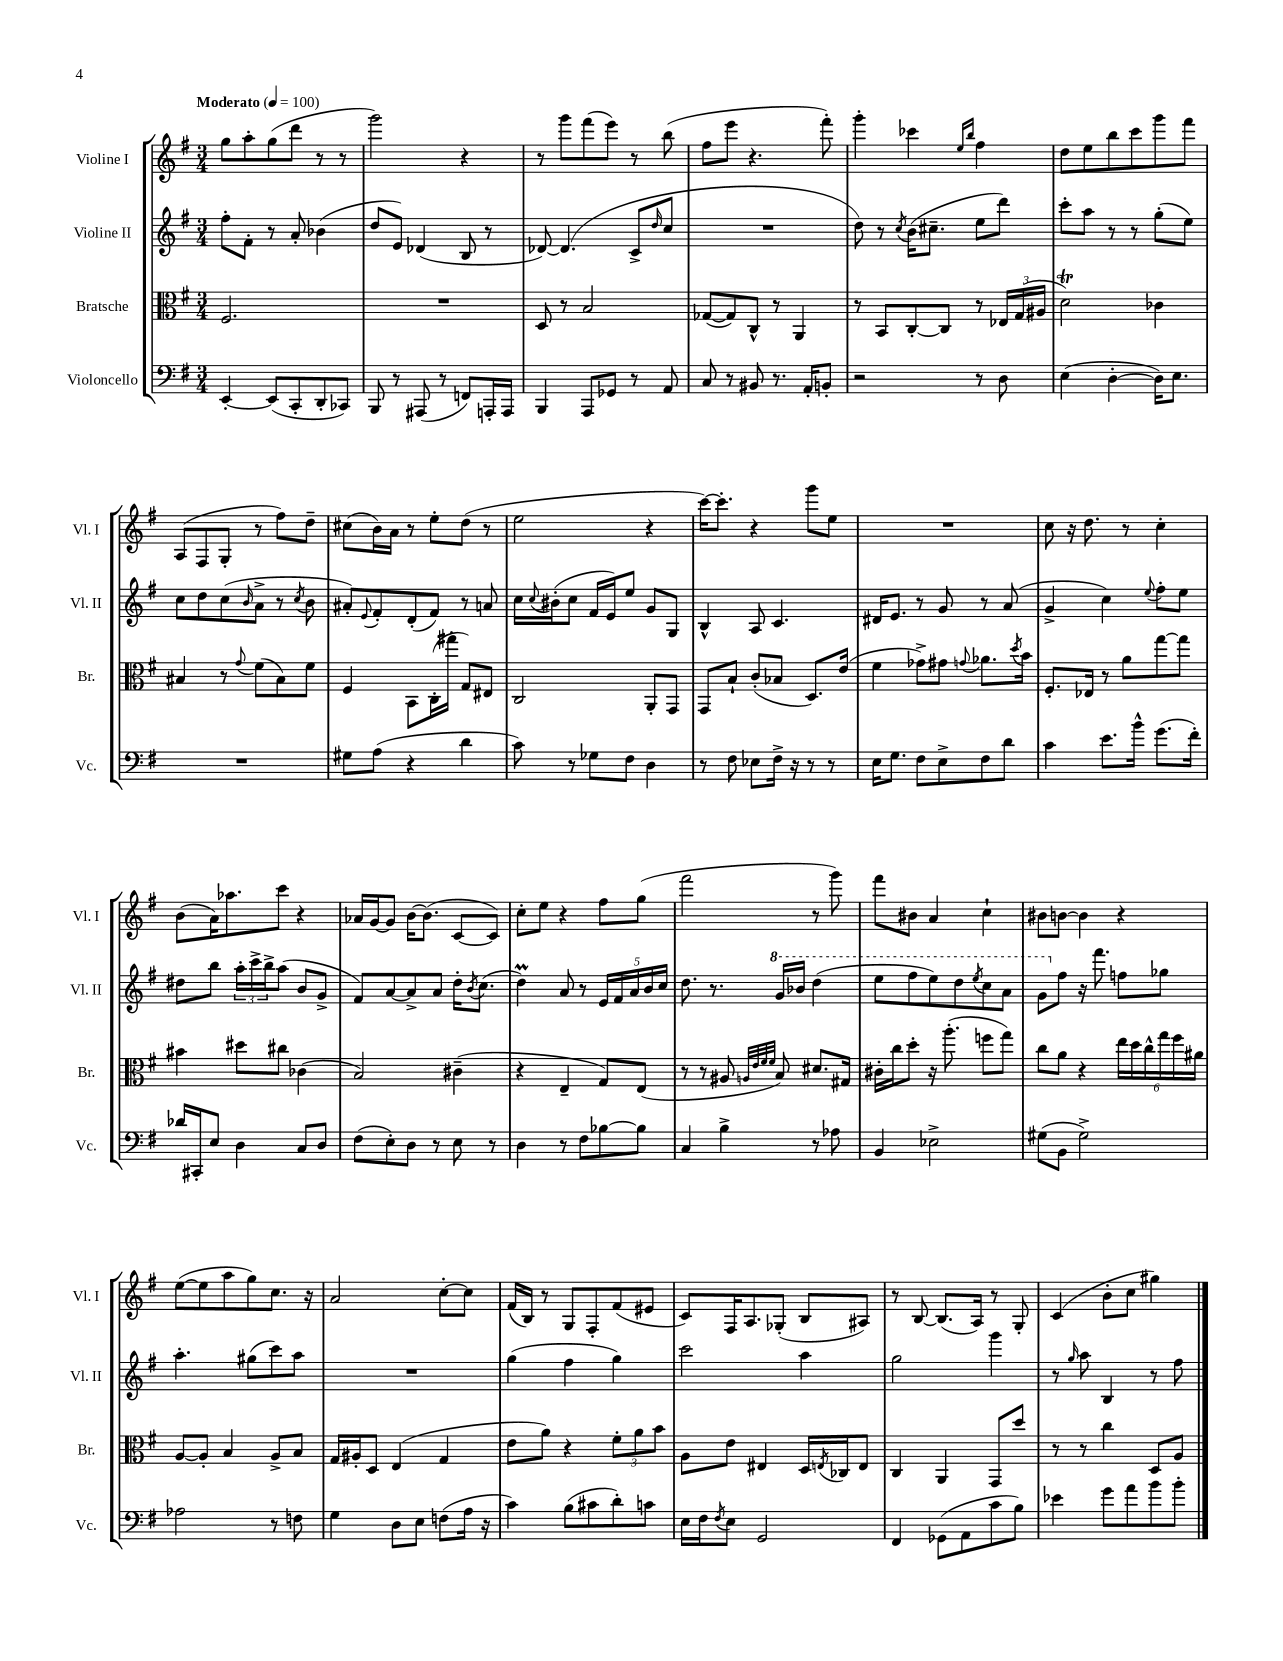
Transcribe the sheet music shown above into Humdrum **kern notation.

**kern	**kern	**kern	**kern
*staff4	*staff3	*staff2	*staff1
*clefF4	*clefC3	*clefG2	*clefG2
*k[f#]	*k[f#]	*k[f#]	*k[f#]
*M3/4	*M3/4	*M3/4	*M3/4
*MM100	*MM100	*MM100	*MM100
[4EE'/	2.F#/	8ff#'\L	8gg\L
.	.	8f#'\J	8aa'\
(8EE/]L	.	8r	(8gg\
8CC'/	.	8a'/	8ddd\J
8DD'/	.	(4b-\	8r
8CC-/J)	.	.	8r
=	=	=	=
8BBB/	2.r	8dd/L	2ggg\)
8r	.	8e/J)	.
(8AAA#/	.	(4d-/	.
8r	.	.	.
8FF/L)	.	8B/	4r
16AAA'/L	.	8r	.
16AAA/JJ	.	.	.
=	=	=	=
4BBB/	8D/	[8d-/)	8r
.	8r	(4.d-/]	8ggg\L
8AAA/L	2B/	.	(8fff#\
8GG-/J	.	.	8eee\J)
8r	.	8c^/L	8r
.	.	16qqdd/	.
8AA/	.	8cc/J	(8bb\
=	=	=	=
8C/	([8G-/L	2.r	8ff#\L
8r	8G-/])	.	8eee\J
8BB#/	8C^^/J	.	4.r
8.r	8r	.	.
.	4AA/	.	.
16AA'/LK	.	.	.
8BB'/J	.	.	8fff#'\)
=	=	=	=
2r	8r	8dd\)	4ggg'\
.	8BB/L	8r	.
.	.	8qcc/	.
.	[8C'/	(16b\LK	4ccc-\
.	.	8.cc#~\J	.
.	8C/]J	.	.
.	.	.	16qqee/LL
.	.	.	16qqbb/JJ
8r	8r	8ee\L	4ff#\
8D\	24E-/LL	8ddd\J)	.
.	(24G/	.	.
.	24A#/JJ	.	.
=	=	=	=
(4E\	2d\)	8ccc'\L	8dd\L
.	.	8aa\J	8ee\
[4D'\	.	8r	8bb\
.	.	8r	8ccc\
16D\]LK)	4c-\	(8gg'\L	8ggg\
8.E\J	.	.	.
.	.	8ee\J)	8fff#\J
=	=	=	=
2.r	4B#/	8cc\L	(8A/L
.	.	8dd\	8F#/
.	8r	(8cc\	8G'/J
.	8qqg/	16qqb/	.
.	(8f#\L	8a^\J	8r
.	8B#\)	8r	8ff#\L)
.	.	8qcc/	.
.	8f#\J	8b\	8dd~\J
=	=	=	=
8G#\L	4F#/	8a#'/L)	(8cc#\L
.	.	8qqe/	.
(8A\J	.	8f#'/	16b\L)
.	.	.	16a\JJ
4r	8BB\L	(8d'/	8r
.	(16C'\L	8f#/J)	8ee'\L
.	16gg#'\JJ	.	.
4d\	8G/L)	8r	(8dd\J
.	8E#/J	8a/	8r
=	=	=	=
8c\)	2C/	16cc\LL	2ee\
.	.	8qqcc/	.
.	.	(16b#'\J	.
8r	.	8cc\J	.
8G-\L	.	16f#/LL	.
.	.	16e/J)	.
8F#\J	.	8ee/J	.
4D\	8AA'/L	8g/L	4r
.	8GG/J	8G/J	.
=	=	=	=
8r	8GG/L	4B^^/	[16ccc\LK)
.	.	.	8.ccc'\]J
8F#\	8B`/J	.	.
8E-\L	(8c'/L	8A/	4r
16F#^\Jk	8B-/J	4.c/	.
16r	.	.	.
8r	8.D/L)	.	8ggg\L
8r	.	.	8ee\J
.	(16e/Jk	.	.
=	=	=	=
16E\LK	4f#\	16d#/LK	2.r
8.G\J	.	8.e/J	.
8F#\L	8g-^\L)	8r	.
8E^\	8g#\J	8g/	.
.	8qqg/	.	.
8F#\	8.a-\L	8r	.
8d\J	.	(8a/	.
.	8qdd/	.	.
.	16b\Jk	.	.
=	=	=	=
4c\	8.F#'/L	4g^/	8cc\
.	.	.	16r
.	16E-/Jk	.	8.dd\
8.e\L	8r	4cc\)	.
.	8a\L	.	8r
16b^^\Jk	.	.	.
.	.	8qqee/	.
(8.g\L	[8gg\	8ff#'\L	4cc'\
.	8gg\]J	8ee\J	.
16f#'\Jk)	.	.	.
=	=	=	=
16d-/LL	4b#\	8dd#\L	(8b\L
16CC#'/J	.	.	.
8E/J	.	8bb\J	16a\K)
.	.	.	8.aa-\
4D\	8dd#\L	24aa'\LL	.
.	.	24ccc^\	.
.	.	24bb^\J	.
.	8cc#\J	(8aa\J	8ccc\J
8C/L	(4c-\	8b/L	4r
8D/J	.	8g^/J	.
=	=	=	=
(8F#\L	2B/)	8f#/L)	16a-/LL
.	.	.	[16g/J
8E'\)	.	[8a/	8g/]J
8D\J	.	8a^/]	[16b\LK
.	.	.	(8.b\]J
8r	.	8a/J	.
8E\	(4c#~\	16dd'\LK	[8c/L
.	.	8qb/	.
.	.	(8.cc\J	.
8r	.	.	8c/]J)
=	=	=	=
4D\	4r	4dd\)	8cc'\L
.	.	.	8ee\J
8r	4E~/	8a/	4r
8F#\L	.	8r	.
[8B-\	8G/L)	20e/LL	8ff#\L
.	.	20f#/	.
.	.	20a/	.
8B-\]J	(8E/J	.	(8gg\J
.	.	20b/	.
.	.	20cc/JJ	.
=	=	=	=
4C/	8r	8.dd\	2fff#\
.	8r	.	.
.	.	8.r	.
4B^\	8A#/	.	.
.	32qqA/LLL	.	.
.	32qqe/	.	.
.	32qqf#/	.	.
.	32qqf#/JJJ	.	.
.	8B/)	16gg/LL	.
.	.	16bb-/JJ	.
8r	8.d#/L	(4ddd\	8r
8A-\	.	.	8ggg\)
.	16G#/Jk	.	.
=	=	=	=
4BB/	16c#'\LL	8eee\L	8fff#\L
.	16cc\J	.	.
.	8dd'\J	8fff#\	8b#\J
2E-^\	16r	8eee\)	4a/
.	(8.aa'\	.	.
.	.	8ddd\	.
.	.	8qeee/	.
.	8ff\L	8ccc\	4cc`\
.	8gg\J)	8aa\J	.
=	=	=	=
(8G#\L	8cc\L	8gg\L	8b#\L
8BB\J	8a\J	8ff#\J	[8b\J
2G#^\)	4r	16r	4b\]
.	.	8.fff#\	.
.	24ee\LL	8ff\L	4r
.	24dd\	.	.
.	24cc^^\	.	.
.	24gg\	8gg-\J	.
.	24ff#\	.	.
.	24a#\JJ	.	.
=	=	=	=
2A-\	[8A/L	4.aa'\	([8ee\L
.	8A'/]J	.	8ee\]
.	4B/	.	8aa\
.	.	(8gg#\L	8gg\)
8r	8A^/L	8ccc\)	8.cc\J
8F\	8B/J	8aa\J	.
.	.	.	16r
=	=	=	=
4G\	16G/LL	2.r	2a/
.	16A#'/J	.	.
.	8D/J	.	.
8D\L	(4E/	.	.
8E\J	.	.	.
(8F\L	4G/	.	[8cc'\L
16A\Jk	.	.	8cc\]J
16r	.	.	.
=	=	=	=
4c\)	8e\L	(4gg\	(16f#/LL
.	.	.	16B/JJ)
.	8a\J)	.	8r
(8B\L	4r	4ff#\	8G/L
8c#\	.	.	8F#'/
8d'\)	12f#'\L	4gg\)	(8f#/
.	12a\	.	.
8c\J	.	.	8e#/J
.	12b\J	.	.
=	=	=	=
16E\LL	8A\L	2ccc\	8c/L)
16F#\J	.	.	.
8qF#/	.	.	.
8E\J	8e\J	.	16F#/K
.	.	.	8.A/
2GG/	4E#/	.	.
.	.	.	(8G-'/J
.	16D/LL	4aa\	8B/L
.	8qE/	.	.
.	16C-/J	.	.
.	8E/J	.	8A#/J)
=	=	=	=
4FF#/	4C/	2gg\	8r
.	.	.	[8B/
(8GG-\L	4AA/	.	(8.B/]L
8AA\	.	.	.
.	.	.	16A/Jk)
8c\	8GG/L	4ggg\	8r
8B\J)	8dd/J	.	8G'/
=	=	=	=
4e-\	8r	8r	(4c/
.	.	16qqgg/	.
.	8r	8aa\	.
8g\L	4cc\	4B/	8b'\L
8a\	.	.	8cc\J
8b\	8D/L	8r	4gg#\)
8b'\J	8A/J	8ff#\	.
==	==	==	==
*-	*-	*-	*-
